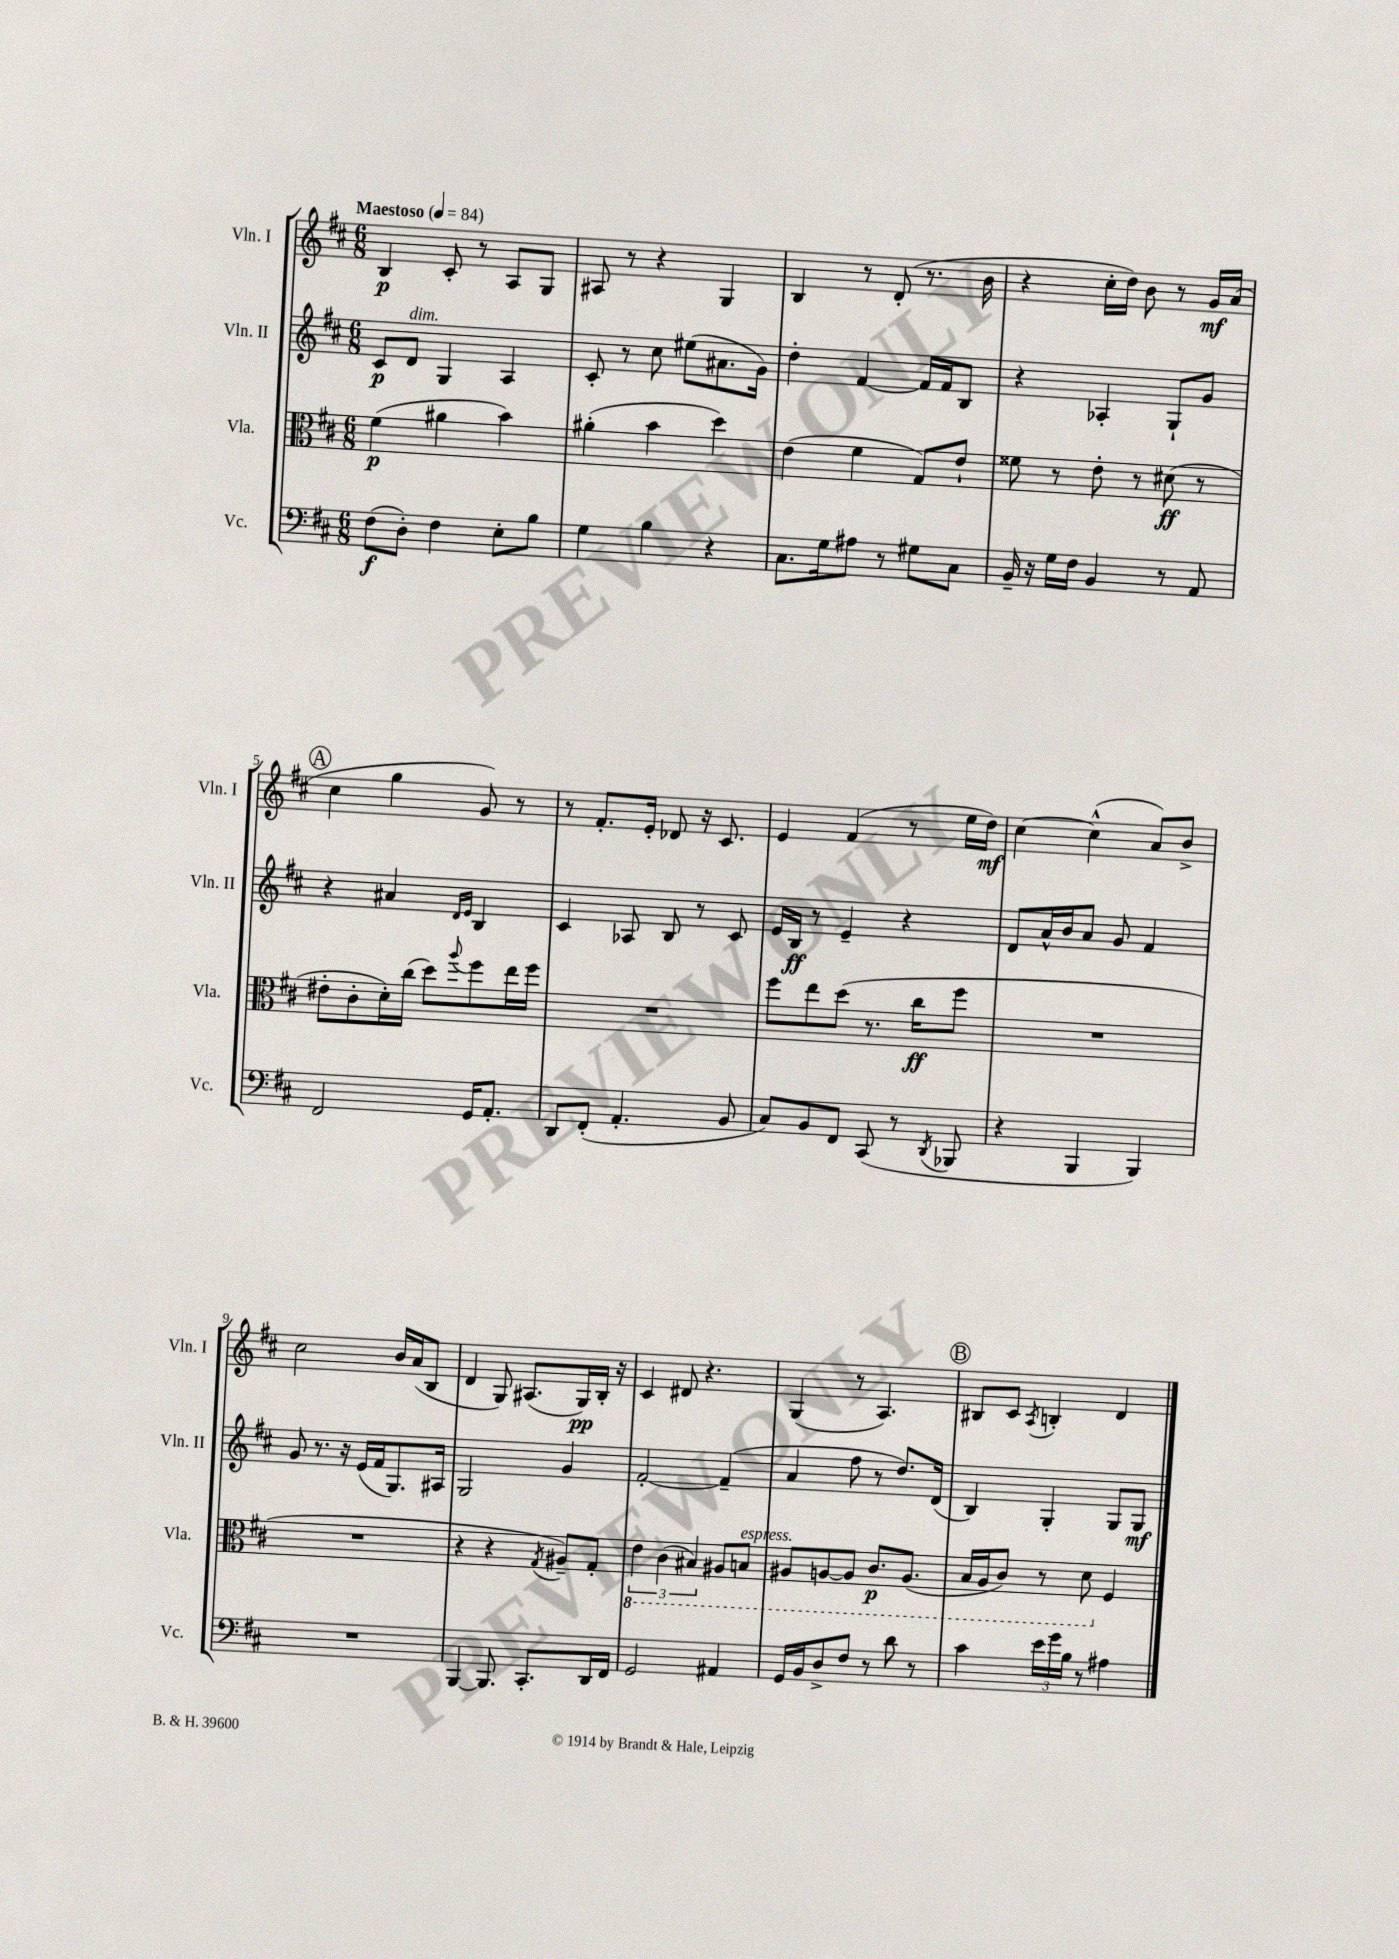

**kern	**dynam	**kern	**dynam	**kern	**dynam	**kern	**dynam
*part4	*part4	*part3	*part3	*part2	*part2	*part1	*part1
*staff4	*staff4	*staff3	*staff3	*staff2	*staff2	*staff1	*staff1
*I"Vc.	*	*I"Vla.	*	*I"Vln. II	*	*I"Vln. I	*
*I'Vc.	*	*I'Vla.	*	*I'Vln. II	*	*I'Vln. I	*
*clefF4	*	*clefC3	*	*clefG2	*	*clefG2	*
*k[f#c#]	*	*k[f#c#]	*	*k[f#c#]	*	*k[f#c#]	*
*M6/8	*	*M6/8	*	*M6/8	*	*M6/8	*
*MM84	*	*MM84	*	*MM84	*	*MM84	*
=1	=1	=1	=1	=1	=1	=1	=1
!	!	!	!	!	!	!LO:TX:a:B:t=Maestoso	!
(8F#\L	f	(4f#\	p	8c#/L	p	4B/	p
!	!	!	!	!LO:TX:a:i:t=dim.	!	!	!
8D'\J)	.	.	.	8d/J	.	.	.
4F#\	.	4a#X\	.	4G/	.	8c#'/	.
.	.	.	.	.	.	8r	.
8E'\L	.	4b\)	.	4A/	.	8A/L	.
8B\J	.	.	.	.	.	8G/J	.
=2	=2	=2	=2	=2	=2	=2	=2
4G\	.	(4a#X'\	.	8c#'/	.	8A#X/	.
.	.	.	.	8r	.	8r	.
4B\	.	4b\	.	8cc#\	.	4r	.
.	.	.	.	(8ee#X\L	.	.	.
4r	.	4dd\)	.	8.a#X\	.	4G/	.
.	.	.	.	16g\Jk)	.	.	.
=3	=3	=3	=3	=3	=3	=3	=3
8.C#\L	.	(4e\	.	4dd'\	.	4B/	.
16G\k	.	.	.	.	.	.	.
8A#X\J	.	4f#\	.	[4f#/	.	8r	.
8r	.	.	.	.	.	(8d'/	.
8G#X\L	.	8G/L)	.	16f#/LL]	.	8.r	.
.	.	.	.	16f#/J	.	.	.
8C#\J	.	8e`/J	.	8B/J	.	.	.
.	.	.	.	.	.	16b\	.
=4	=4	=4	=4	=4	=4	=4	=4
16BB~/	.	8f##X\	.	4r	.	4r	.
16r	.	.	.	.	.	.	.
16G\LL	.	8r	.	.	.	.	.
16F#\JJ	.	.	.	.	.	.	.
4BB/	.	8e'\	.	4A-X'/	.	16cc#'\LL	.
.	.	.	.	.	.	16dd\JJ)	.
.	.	8r	.	.	.	8b\	.
8r	.	(8d#X\	ff	8G`/L	.	8r	.
8AA/	.	8r	.	8g/J	.	16g/LL	mf
.	.	.	.	.	.	(16a/JJ	.
!!LO:LB:g=z
!!LO:REH:place=s1:t=A
=5	=5	=5	=5	=5	=5	=5	=5
2FF#/	.	8e#X'\L	.	4r	.	4cc#\	.
.	.	8c#'\	.	.	.	.	.
.	.	16d'\L)	.	4a#X/	.	4gg\	.
.	.	(16cc#\JJ	.	.	.	.	.
.	.	8dd\L)	.	.	.	.	.
.	.	.	.	16qqd/LL	.	.	.
.	.	8qqaa/	.	16qqe/JJ	.	.	.
16GG/KL	.	8ff#\	.	4B/	.	8g/)	.
8.AA'/J	.	.	.	.	.	.	.
.	.	16ee\L	.	.	.	8r	.
.	.	16ff#\JJ	.	.	.	.	.
=6	=6	=6	=6	=6	=6	=6	=6
8DD/L	.	2.r	.	4c#/	.	8r	.
(8FF#'/J	.	.	.	.	.	8.f#'/L	.
4.AA'/	.	.	.	8A-X/	.	.	.
.	.	.	.	.	.	16e'/Jk	.
.	.	.	.	8B/	.	8d-X/	.
.	.	.	.	8r	.	16r	.
.	.	.	.	.	.	8.c#/	.
8BB/	.	.	.	8c#/	.	.	.
=7	=7	=7	=7	=7	=7	=7	=7
8C#/L)	.	8ff#\L	.	16e/LL	.	4e/	.
.	.	.	.	16B/JJ	ff	.	.
8BB/	.	8ee\	.	8r	.	.	.
8FF#/J	.	(8dd\J	.	4e~/	.	(4f#/	.
(8CC#/	.	8.r	.	.	.	.	.
8r	.	.	.	4r	.	8r	.
.	.	16cc#\KL	ff	.	.	.	.
8qDD/	.	.	.	.	.	.	.
8BBB-X/	.	8ff#\J	.	.	.	16ee\LL	.
.	.	.	.	.	.	16dd\JJ)	mf
=8	=8	=8	=8	=8	=8	=8	=8
4r	.	2.r	.	8d/L	.	[4cc#\	.
.	.	.	.	16a^^/L	.	.	.
.	.	.	.	16b/J	.	.	.
4BBB/	.	.	.	8a/J	.	(4cc#^^\]	.
.	.	.	.	8g/	.	.	.
4BBB/)	.	.	.	4f#/	.	8a/L)	.
.	.	.	.	.	.	8b^/J	.
!!LO:LB:g=z
=9	=9	=9	=9	=9	=9	=9	=9
2.r	.	2.r	.	8g/	.	2cc#\	.
.	.	.	.	8.r	.	.	.
.	.	.	.	16r	.	.	.
.	.	.	.	(16e/LL	.	.	.
.	.	.	.	16f#/J	.	.	.
.	.	.	.	8.G/)	.	16b/LL	.
.	.	.	.	.	.	(16a/J	.
.	.	.	.	.	.	8B/J	.
.	.	.	.	16A#X/Jk	.	.	.
=10	=10	=10	=10	=10	=10	=10	=10
[4BBB/	.	4r	.	2G/	.	4d/	.
8.BBB/]	.	4r	.	.	.	8G/)	.
.	.	.	.	.	.	(8.A#X/L	.
8.CC#'/L	.	.	.	.	.	.	.
.	.	8qG/	.	.	.	.	.
.	.	8A#X~/L)	.	4g/	.	.	.
.	.	.	.	.	.	16G/L)	pp
16DD/L	.	8G'/J	.	.	.	16B'/JJ	.
16FF#/JJ	.	.	.	.	.	16r	.
=11	=11	=11	=11	=11	=11	=11	=11
*	*	*8ba	*	*	*	*	*
2GG/	.	6E\	.	[2f#'/	.	4c#/	.
.	.	(6C#\	.	.	.	.	.
.	.	.	.	.	.	8d#X/	.
.	.	6BB#X/)	.	.	.	.	.
.	.	.	.	.	.	4.r	.
4AA#X/	.	8AA#X/L	.	(4f#~/]	.	.	.
!	!	!LO:TX:a:i:t=espress.	!	!	!	!	!
.	.	8BBn/J	.	.	.	.	.
=12	=12	=12	=12	=12	=12	=12	=12
16GG/LL	.	8AA#X/L	.	4a/	.	(4G/	.
16BB/J	.	.	.	.	.	.	.
8D^/	.	[8AAn/	.	.	.	.	.
8F#/J	.	8AA/J]	.	8ff#\	.	8r	.
8r	.	8.C#/L	p	8r	.	4.A/)	.
8d\	.	.	.	8.dd/L)	.	.	.
.	.	(8.AA/J	.	.	.	.	.
8r	.	.	.	.	.	.	.
.	.	.	.	(16d/Jk	.	.	.
!!LO:REH:place=s1:t=B
=13	=13	=13	=13	=13	=13	=13	=13
4c#\	.	16BB/LL	.	4B/)	.	8B#X/L	.
.	.	16AA/J	.	.	.	.	.
.	.	8C#/J)	.	.	.	8c#/J	.
.	.	.	.	.	.	8qA/	.
24e\LL	.	8r	.	4G'/	.	4Bn'/	.
24g\	.	.	.	.	.	.	.
24B\JJ	.	.	.	.	.	.	.
8r	.	8D\	.	.	.	.	.
*	*	*X8ba	*	*	*	*	*
4A#X\	.	4F#/	.	8G/L	.	4d/	.
.	.	.	.	8G/J	mf	.	.
==	==	==	==	==	==	==	==
*-	*-	*-	*-	*-	*-	*-	*-
